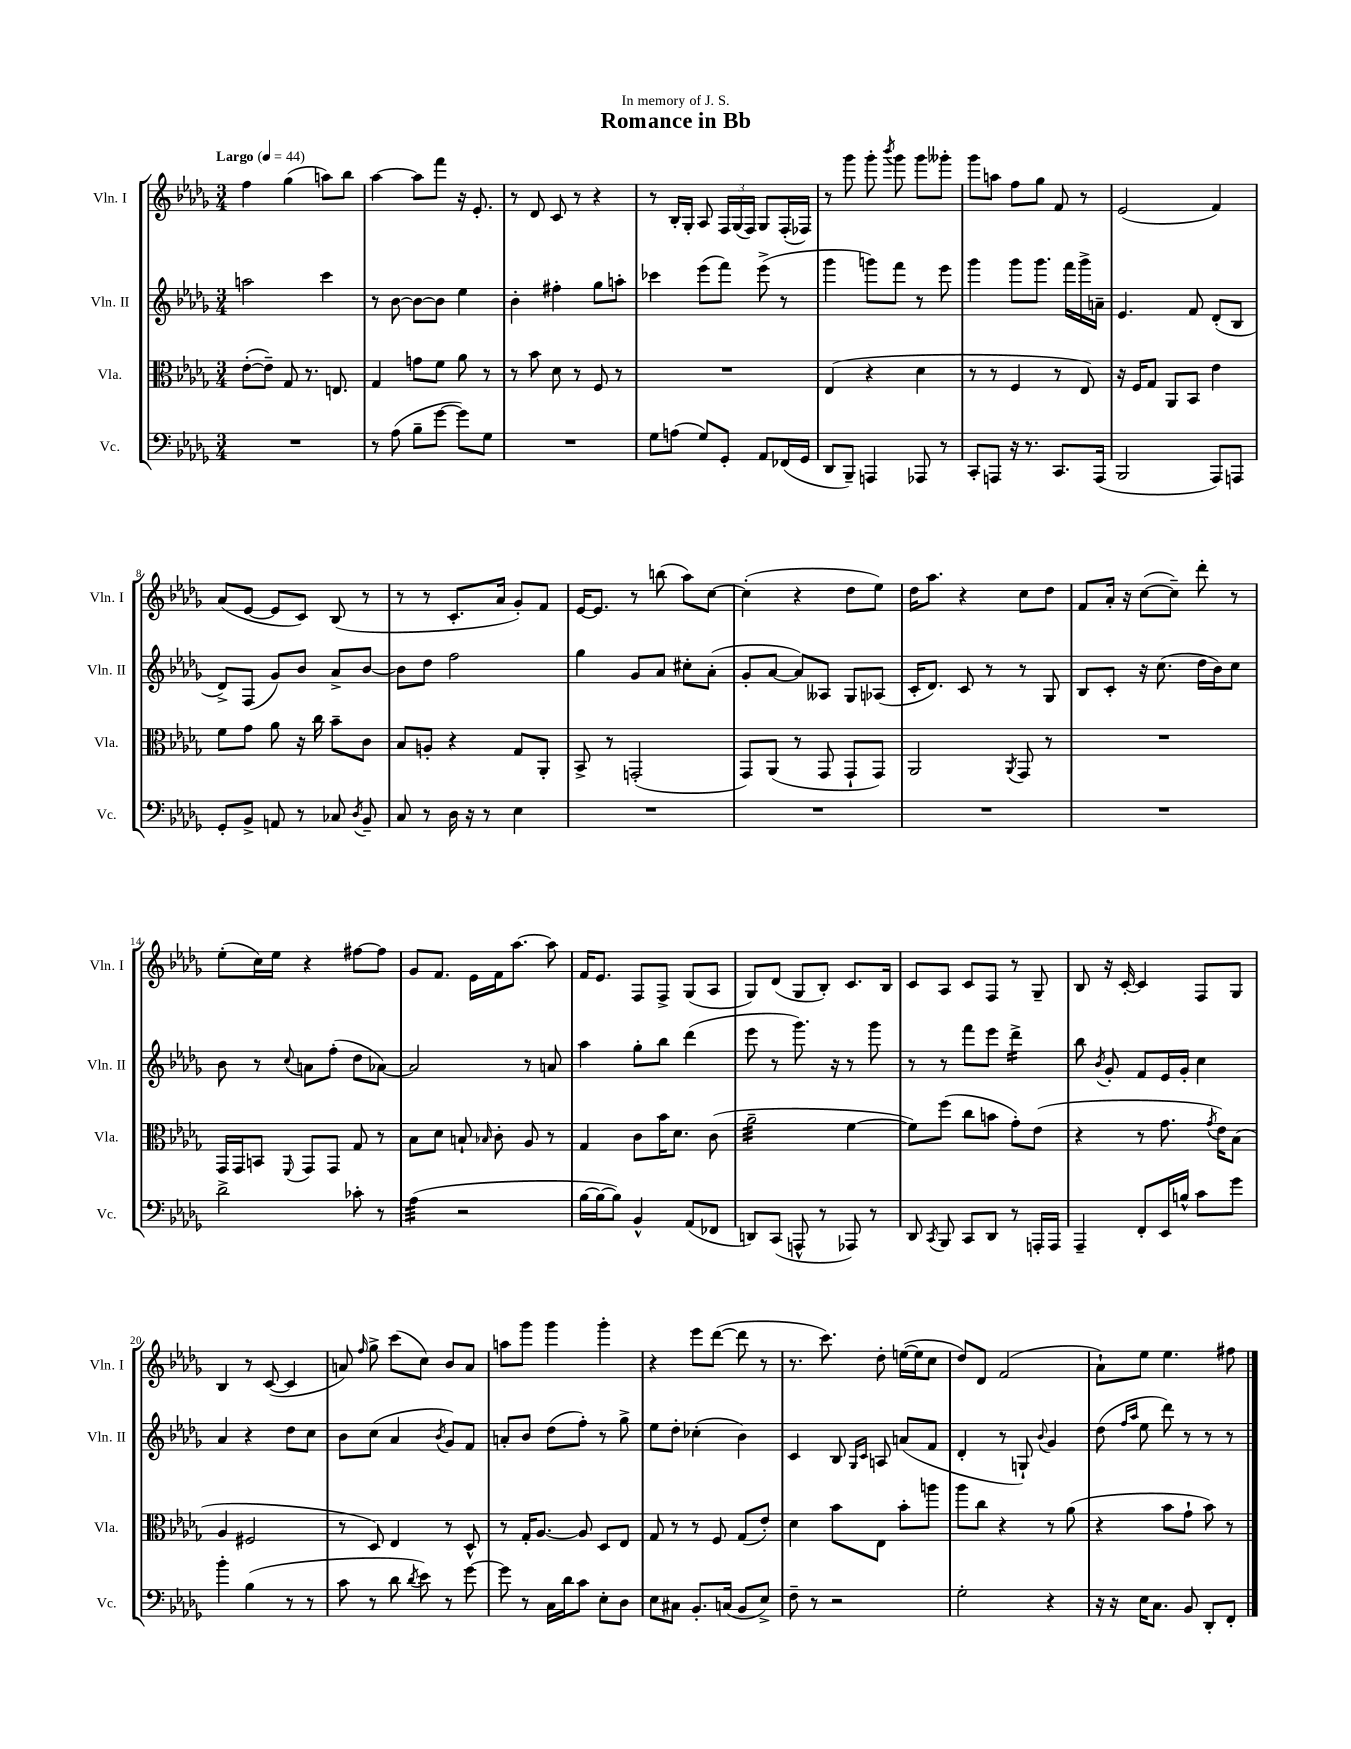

**kern	**kern	**kern	**kern
*staff4	*staff3	*staff2	*staff1
*clefF4	*clefC3	*clefG2	*clefG2
*k[b-e-a-d-g-]	*k[b-e-a-d-g-]	*k[b-e-a-d-g-]	*k[b-e-a-d-g-]
*M3/4	*M3/4	*M3/4	*M3/4
*MM44	*MM44	*MM44	*MM44
2.r	([8e-'	2aa	4ff
.	8e-~])	.	.
.	8G-	.	(4gg-
.	8.r	.	.
.	.	4ccc	8aa)
.	8.E	.	.
.	.	.	8bb-
=	=	=	=
8r	4G-	8r	[4aa-
(8A-	.	[8b-	.
8B-~	8g	8b-_	8aa-]
[8g-	8f	8b-]	8fff
8g-])	8a-	4ee-	16r
.	.	.	8.e-'
8G-	8r	.	.
=	=	=	=
2.r	8r	4b-'	8r
.	8b-	.	8d-
.	8d-	4ff#'	8c
.	8r	.	8r
.	8F	8gg-	4r
.	8r	8aa'	.
=	=	=	=
8G-	2.r	4ccc-	8r
(8A	.	.	16B-'
.	.	.	16G-'
8G-)	.	(8eee-	8A-
8GG-'	.	8fff)	24F
.	.	.	(24G-
.	.	.	24F)
8AA-	.	(8eee-^	8G-
(16FF-	.	8r	(16F'
16GG-	.	.	16F-)
=	=	=	=
8DD-	(4E-	4ggg-	8r
8BBB-~)	.	.	8ggg-
4AAA	4r	8ggg)	8ggg-'
.	.	.	8qbbb-
.	.	8fff	8ggg-
8AAA-	4d-	8r	8ggg-
8r	.	8eee-	8ggg--'
=	=	=	=
8CC'	8r	4ggg-	8ggg-
8AAA	8r	.	8aa
16r	4F	8ggg-	8ff
8.r	.	.	.
.	.	8.ggg-	8gg-
8.CC	8r	.	8f
.	.	16fff	.
.	8E-)	16ggg-^	8r
(16AAA	.	16a~	.
=	=	=	=
2BBB-	16r	4.e-	(2e-
.	16F	.	.
.	8G-	.	.
.	8AA-	.	.
.	8BB-	8f	.
8AAA-)	4e-	(8d-'	4f)
8AAA	.	8B-	.
=	=	=	=
8GG-'	8f	8d-^)	(8a-
8BB-^	8g-	(8F	[8e-
8AA	8a-	8g-)	8e-]
8r	16r	8b-	8c)
.	16cc	.	.
8C-	8b-~	8a-^	(8B-
8qD-	.	.	.
8BB-~	8c	[8b-	8r
=	=	=	=
8C	8B-	8b-]	8r
8r	8A'	8dd-	8r
16D-	4r	2ff	8.c'
16r	.	.	.
8r	.	.	.
.	.	.	16a-
4E-	8G-	.	8g-')
.	8AA-'	.	8f
=	=	=	=
2.r	8BB-^	4gg-	[16e-
.	.	.	8.e-]
.	8r	.	.
.	(2GG'	8g-	8r
.	.	8a-	(8bb
.	.	8cc#'	8aa-)
.	.	(8a-'	[8cc
=	=	=	=
2.r	8GG-)	8g-'	(4cc']
.	(8AA-	[8a-	.
.	8r	8a-])	4r
.	8GG-	8A--	.
.	8GG-`	8G-	8dd-
.	8GG-)	(8A-	8ee-)
=	=	=	=
2.r	2AA-	16c'	16dd-
.	.	8.d-)	8.aa-
.	.	8c	4r
.	.	8r	.
.	8qAA-	.	.
.	8GG-	8r	8cc
.	8r	8G-	8dd-
=	=	=	=
2.r	2.r	8B-	8f
.	.	8c'	16a-'
.	.	.	16r
.	.	16r	([8cc
.	.	(8.cc	.
.	.	.	8cc~])
.	.	16dd-	8ddd-'
.	.	16b-)	.
.	.	8cc	8r
=	=	=	=
2d-^	16GG-	8b-	(8ee-'
.	16GG-	.	.
.	8BB	8r	16cc)
.	.	.	16ee-
.	8qqFF	8qqcc	.
.	8GG-	8a	4r
.	8GG-	(8ff'	.
8c-'	8G-	8dd-	[8ff#
8r	8r	[8a-)	8ff#]
=	=	=	=
(4A-	8B-	2a-]	8g-
.	8d-	.	8.f
2r	8B`	.	.
.	.	.	16e-
.	16qqB-	.	.
.	8c'	.	16f
.	.	.	[8.aa-
.	8A-	8r	.
.	8r	8a	8aa-]
=	=	=	=
[16B-	4G-	4aa-	16f
16B-_	.	.	8.e-
8B-])	.	.	.
4BB-^^	8c	8gg-'	8F
.	16b-	8bb-	8F^
.	8.d-	.	.
(8AA-	.	(4ddd-	(8G-
8FF-	(8c	.	8A-
=	=	=	=
8DD)	2a-~	8eee-	8G-)
(8CC	.	8r	(8d-
8AAA^^	.	8.ggg-)	8G-
8r	.	.	8B-')
.	.	16r	.
8AAA-)	[4f	8r	8.c
8r	.	8ggg-	.
.	.	.	16B-
=	=	=	=
8DD-	8f])	8r	8c
8qCC	.	.	.
8BBB-	(8ff	8r	8A-
8CC	8cc	8fff	8c
8DD-	8b	8eee-	8F
8r	8g-')	4ddd-^	8r
16AAA'	(8e-	.	8G-~
16AAA	.	.	.
=	=	=	=
4AAA-~	4r	8bb-	8B-
.	.	8qb-	.
.	.	8g-'	16r
.	.	.	[16c'
8FF'	8r	8f	4c]
16EE-	8.g-	16e-	.
16B^^	.	16g-'	.
8c	.	4cc	8F
.	8qg-	.	.
.	16e-)	.	.
8g-	(8B-	.	8G-
=	=	=	=
4b-'	4A-	4a-	4B-
(4B-	2F#	4r	8r
.	.	.	([8c
8r	.	8dd-	4c]
8r	.	8cc	.
=	=	=	=
8c	8r	8b-	8a)
.	.	.	16qqff
8r	8D-)	(8cc	8gg-^
8d-	4E-	4a-	(8ccc
8qd-	.	.	.
8e-)	.	.	8cc)
.	.	8qb-	.
8r	8r	8g-)	8b-
[8g-	8D-^^	8f	8a
=	=	=	=
8g-]	8r	8a'	8aa
8r	16G-'	8b-	8ggg-
.	[8.A-	.	.
16C	.	(8dd-	4ggg-
16d-	.	.	.
8c	8A-]	8ff')	.
8E-'	8D-	8r	4ggg-'
8D-	8E-	8gg-^	.
=	=	=	=
8E-	8G-	8ee-	4r
8C#	8r	8dd-'	.
8.BB-'	8r	(4cc-'	8eee-
.	8F	.	([8ddd-
(16C	.	.	.
8BB-	(8G-	4b-)	8ddd-]
8E-^)	8e-')	.	8r
=	=	=	=
8F~	4d-	4c	8.r
8r	.	.	.
.	.	.	8.ccc)
2r	8b-	8B-	.
.	.	16qqG-	.
.	.	16qqc	.
.	8E-	8A	8dd-'
.	8b-'	(8a	([16ee
.	.	.	16ee]
.	8aa	8f	8cc
=	=	=	=
2G-'	8aa-	4d-'	8dd-)
.	8cc	.	8d-
.	4r	8r	(2f
.	.	8G`)	.
.	.	8qqb-	.
4r	8r	4g-	.
.	(8a-	.	.
=	=	=	=
16r	4r	(8dd-	8a-`)
16r	.	.	.
.	.	16qqff	.
.	.	16qqaa-	.
16E-	.	8ee-	8ee-
8.C	.	.	.
.	8b-	8ddd-)	4.ee-
8BB-	8g-`	8r	.
8DD-'	8b-)	8r	.
8FF'	8r	8r	8ff#
==	==	==	==
*-	*-	*-	*-
